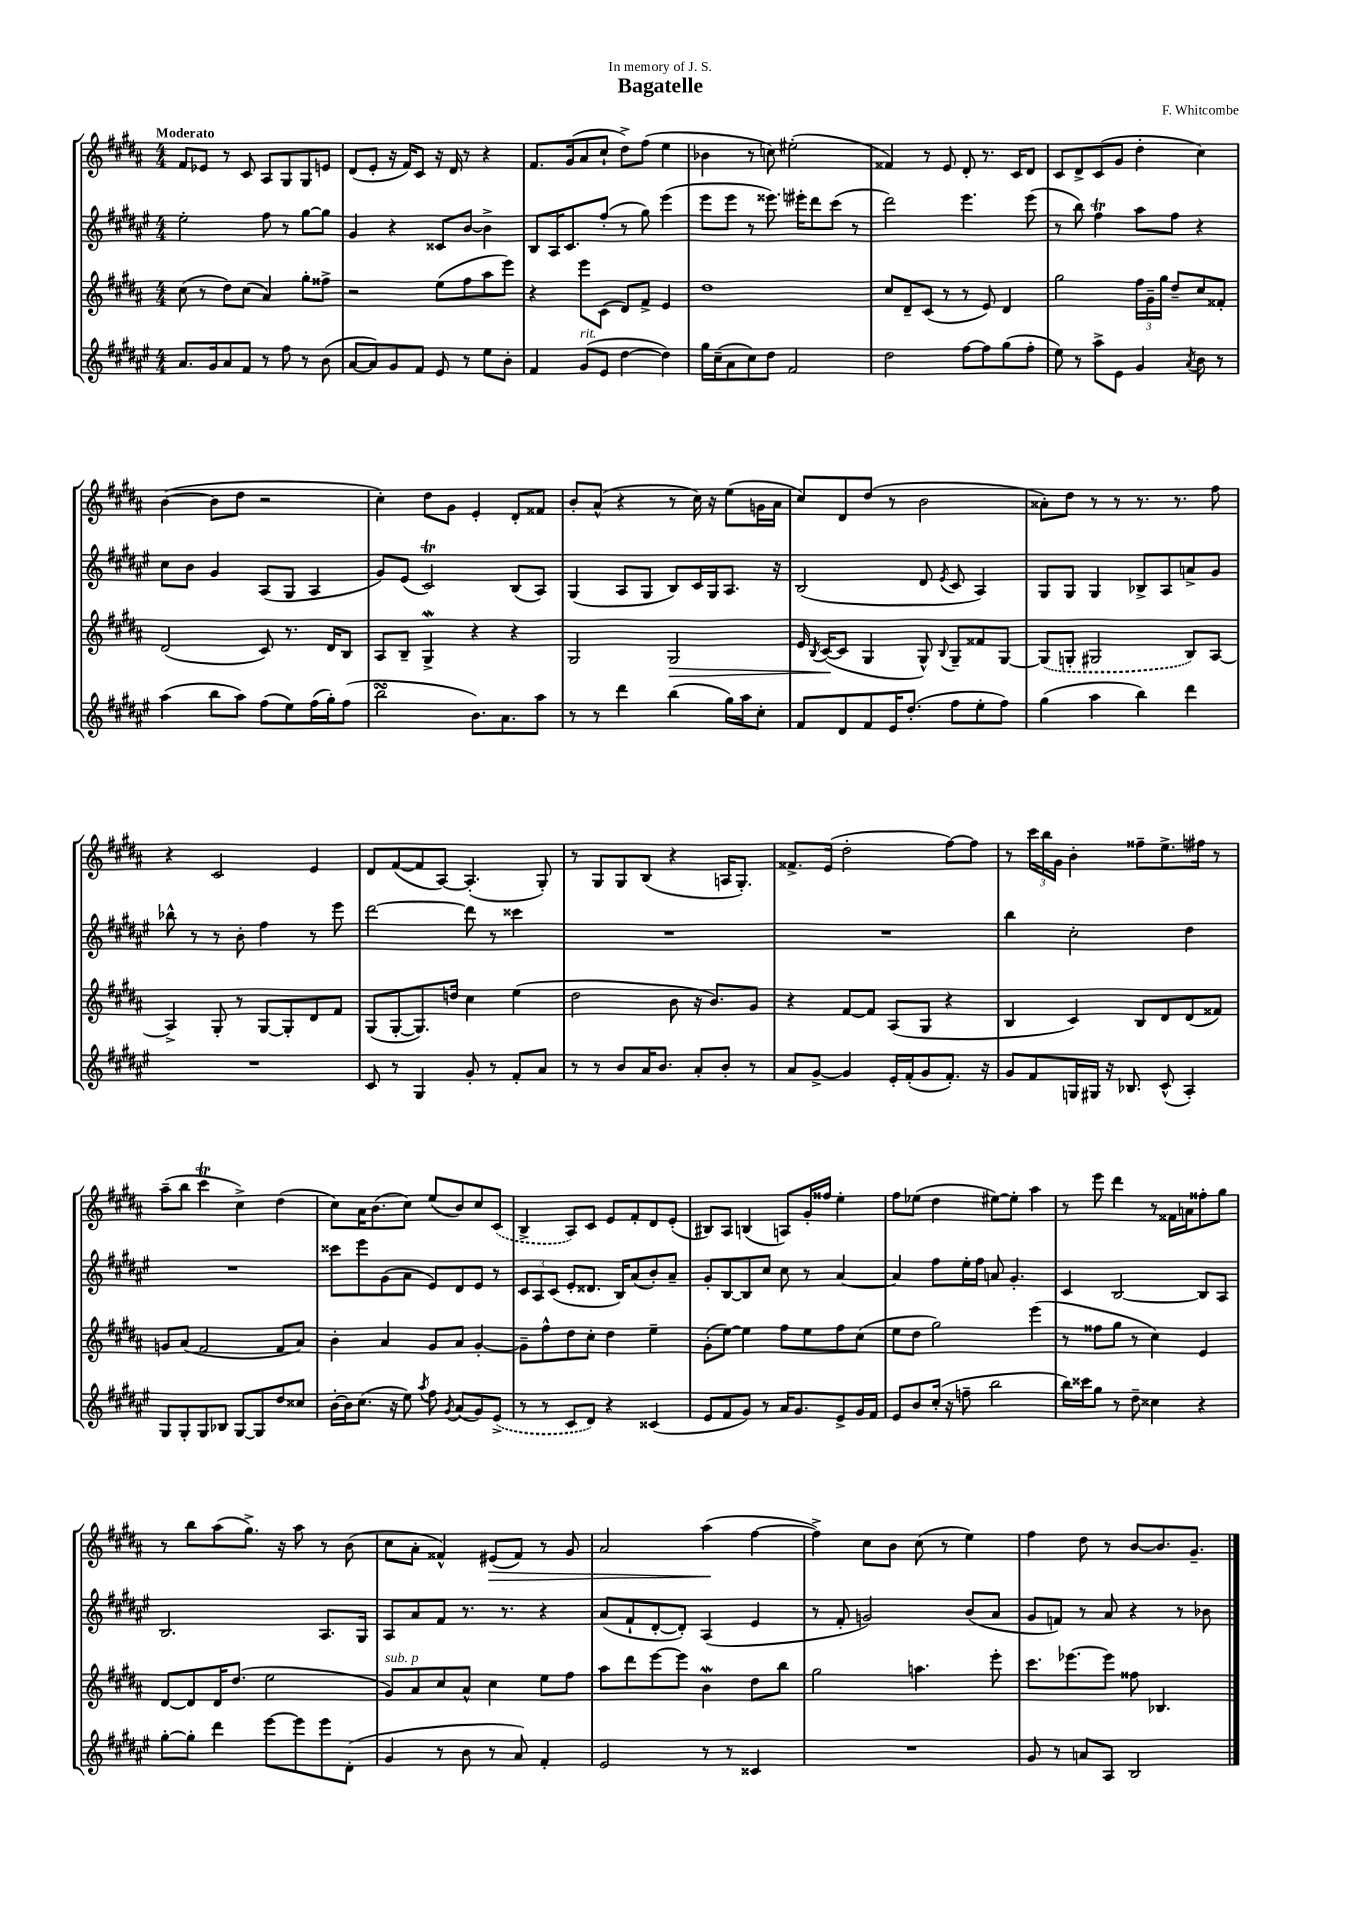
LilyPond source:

\header { title = "Bagatelle" composer = "F. Whitcombe" dedication = "In memory of J. S." }
<<
\new StaffGroup <<
\new Staff = "s0" {
    \clef treble \key b \major \numericTimeSignature \time 4/4 \tempo "Moderato"
    \autoBeamOff fis'8[ ees'8] r8 cis'8 ais8[ gis8 gis8 e'8] |
    dis'8[( e'8]-. r16 fis'16[) cis'8] r16 dis'16 r8 r4 |
    fis'8.[ gis'16( ais'8 cis''8]-! dis''8[->) fis''8]( e''4 |
    bes'4 r8 c''8) eis''2-.( |
    fisis'4) r8 e'8 dis'8-. r8. cis'16[ dis'8] |
    cis'8[ dis'8-> cis'8( gis'8] dis''4-. cis''4) |
    b'4~( b'8[ dis''8] r2 |
    cis''4-.) dis''8[ gis'8] e'4-. dis'8[-. fisis'8] |
    b'8[-. ais'8]-^( r4 r8 cis''16) r16 e''8[( g'16 ais'16] |
    cis''8[) dis'8 dis''8]( r8 b'2 |
    aisis'8[-.) dis''8] r8 r8 r8. r8. fis''8 |
    r4 cis'2 e'4 |
    dis'8[ fis'8~( fis'8 ais8]~) ais4.-.( gis8-.) |
    r8 gis8[ gis8 b8]( r4 a16[ gis8.]-.) |
    fisis'8.[-> e'16]( dis''2-. fis''8[~) fis''8] |
    r8 \tuplet 3/2 { cis'''16[ b''16 gis'16] } b'4-. fisis''8[-- e''8.-> fis''16] r8 |
    ais''8[--( b''8] cis'''4\trill cis''4->) dis''4( |
    cis''8[) ais'16 b'8.( cis''8]) e''8[( b'8) cis''8 \once \slurDashed cis'8]( |
    b4-> ais8[) cis'8] e'8[ fis'8-. dis'8 e'8]-.( |
    bis8[) ais8] b4( a8[) gis'16-. fisis''16] e''4-. |
    fis''8[ ees''8]( dis''4 eis''8[~) eis''8]-. ais''4 |
    r8 e'''8 dis'''4 r8 fisis'16[ a'16 fisis''8-. gis''8] |
    r8 b''8[ ais''8( gis''8.]->) r16 ais''8 r8 b'8( |
    cis''8[ ais'8]-. fisis'4-^) eis'8[\>( fisis'8]) r8 gis'8 |
    ais'2 ais''4\!( fis''4~ |
    fis''4->) cis''8[ b'8] cis''8( r8 e''4) |
    fis''4 dis''8 r8 b'8[~ b'8. gis'8.]-- \bar "|." |
}
\new Staff = "s1" {
    \clef treble \key fis \major \numericTimeSignature \time 4/4
    \autoBeamOff eis''2-. fis''8 r8 gis''8[~ gis''8] |
    gis'4 r4 cisis'8[ b'8]~ b'4-> |
    b8[ ais16 cis'8. fis''8]-.( r8 gis''8) eis'''4( |
    eis'''8[ eis'''8] r8 eisis'''8.) eis'''16[-. dis'''8 cis'''8]( r8 |
    dis'''2) eis'''4. eis'''8( |
    r8 b''8) fis''4\trill ais''8[ fis''8] r4 |
    cis''8[ b'8] gis'4 ais8[( gis8] ais4 |
    gis'8[) eis'8]( cis'2\trill) b8[( ais8]) |
    gis4( ais8[ gis8] b8[) cis'16 gis16 ais8.] r16 |
    b2( dis'8 \acciaccatura { eis'8 } cis'8 ais4) |
    gis8[ gis8] gis4 bes8[-> ais8 a'8-> gis'8] |
    bes''8-^ r8 r8 b'8-. fis''4 r8 eis'''8 |
    dis'''2~ dis'''8 r8 cisis'''4 |
    R1 |
    R1 |
    b''4 cis''2-. dis''4 |
    R1 |
    cisis'''8[ eis'''8 gis'8( ais'8] eis'8[) dis'8 eis'8] r8 |
    \tuplet 3/2 { cis'8[ ais8 cis'8]( } eis'8[-. disis'8.] b16[) ais'8( b'8-.) ais'8]-- |
    gis'8[-. b8~ b8 cis''8] cis''8 r8 ais'4~ |
    ais'4 fis''8[ eis''16-. fis''16] a'8 gis'4.-. |
    cis'4 b2~ b8[ ais8] |
    b2. ais8.[ gis16] |
    ais8[ ais'8 fis'8] r8. r8. r4 |
    ais'8[( fis'8-! dis'8~-. dis'8]-.) ais4( eis'4 |
    r8 fis'8-. g'2) b'8[( ais'8] |
    gis'8[ f'8]) r8 ais'8 r4 r8 bes'8 \bar "|." |
}
\new Staff = "s2" {
    \clef treble \key b \major \numericTimeSignature \time 4/4
    \autoBeamOff cis''8( r8 dis''8[) cis''8]( ais'4) gis''8[-. fisis''8]-> |
    r2 e''8[( fis''8 ais''8 e'''8]) |
    r4 e'''8[ cis'8]( dis'8[) fis'8]-> e'4 |
    dis''1 |
    cis''8[ dis'8-- cis'8]( r8 r8 e'8) dis'4 |
    gis''2 \tuplet 3/2 { fis''16[ gis'16-- gis''16] } dis''8[-- cis''8 fisis'8]-. |
    dis'2( cis'8) r8. dis'16[ b8] |
    ais8[ b8]-- gis4->\mordent r4 r4 |
    gis2 gis2\> |
    e'16 \acciaccatura { b8 } cis'16[~\!( cis'8] gis4 gis8-^) \appoggiatura { b8 } gis8[-- fisis'8 gis8]~ |
    \once \slurDashed gis8[( g8]-. gis2 b8[) ais8]~ |
    ais4-> gis8-. r8 gis8[~ gis8-. dis'8 fis'8] |
    gis8[( gis8~-. gis8.) d''16] cis''4 e''4( |
    dis''2 b'8 r16 b'8.[) gis'8] |
    r4 fis'8[~ fis'8] ais8[( gis8] r4 |
    b4 cis'4) b8[ dis'8 dis'8( fisis'8]) |
    g'8[ ais'8]( fis'2 fis'8[ ais'8]) |
    b'4-. ais'4 gis'8[ ais'8] gis'4~-. |
    gis'8[-- fis''8-^ dis''8 cis''8]-. dis''4 e''4-- |
    gis'8[-.( e''8]~) e''4 fis''8[ e''8 fis''8 cis''8]( |
    e''8[ dis''8] gis''2) e'''4( |
    r8 fisis''8[ gis''8] r8 cis''4) e'4 |
    dis'8[~ dis'8 dis'16 dis''8.]( e''2 |
    gis'8[^\markup { \italic "sub. p" }) ais'8 cis''8 ais'8]-^ cis''4 e''8[ fis''8] |
    ais''8[ dis'''8 e'''8~ e'''8] b'4\mordent dis''8[ b''8] |
    gis''2 a''4. e'''8-. |
    cis'''8.[ ees'''8.~ ees'''8] fisis''8 bes4. \bar "|." |
}
\new Staff = "s3" {
    \clef treble \key fis \major \numericTimeSignature \time 4/4
    \autoBeamOff ais'8.[ gis'16 ais'8 fis'8] r8 fis''8 r8 b'8( |
    ais'8[~ ais'8) gis'8 fis'8] eis'8 r8 eis''8[ b'8]-. |
    fis'4 gis'8[^\markup { \italic "rit." }( eis'8] dis''4~ dis''4) |
    gis''16[ cis''16--( ais'8 cis''8) dis''8] fis'2 |
    dis''2 fis''8[~ fis''8 gis''8( fis''8]-. |
    eis''8) r8 ais''8[-> eis'8] gis'4 \acciaccatura { ais'8 } b'8 r8 |
    ais''4( b''8[ ais''8]) fis''8[( eis''8) fis''16( gis''16-.) fis''8]( |
    b''2\turn b'8.[) ais'8. ais''8] |
    r8 r8 dis'''4 b''4( gis''16[) ais''16 cis''8]-. |
    fis'8[ dis'8 fis'8 eis'16 dis''8.]-.( fis''8[ eis''8-. fis''8]) |
    gis''4( ais''4 b''4) dis'''4 |
    R1 |
    cis'8 r8 gis4 gis'8-. r8 fis'8[-. ais'8] |
    r8 r8 b'8[ ais'16 b'8.] ais'8[-. b'8]-. r8 |
    ais'8[ gis'8]~-> gis'4 eis'16[-. fis'16-.( gis'8 fis'8.]-.) r16 |
    gis'8[ fis'8 g16 gis16] r16 bes8. cis'8-^( ais4-.) |
    gis8[ gis8-. gis8 bes8] gis8[~ gis8 dis''8 cisis''8] |
    b'16[~-. b'16 cis''8.]( r16 eis''8) \acciaccatura { ais''8 } fis''8 \acciaccatura { gis'8 } ais'8[( gis'8) \once \slurDashed eis'8]->( |
    r8 r8 cis'8[ dis'8]) r4 cisis'4( |
    eis'8[ fis'8 gis'8]) r8 ais'16[ gis'8. eis'8-> gis'16 fis'16] |
    eis'8[ b'8 cis''16]-.( r16 f''8-- b''2 |
    b''16[) cisis'''16 gis''8] r8 dis''8-- cisis''4 r4 |
    gis''8[~-. gis''8]-. dis'''4 eis'''8[~ eis'''8 eis'''8 dis'8]-.( |
    gis'4 r8 b'8 r8 ais'8) fis'4-. |
    eis'2 r8 r8 cisis'4 |
    R1 |
    gis'8 r8 a'8[ ais8] b2 \bar "|." |
}
>>
>>
\layout { \context { \Score \remove "Bar_number_engraver" } }
